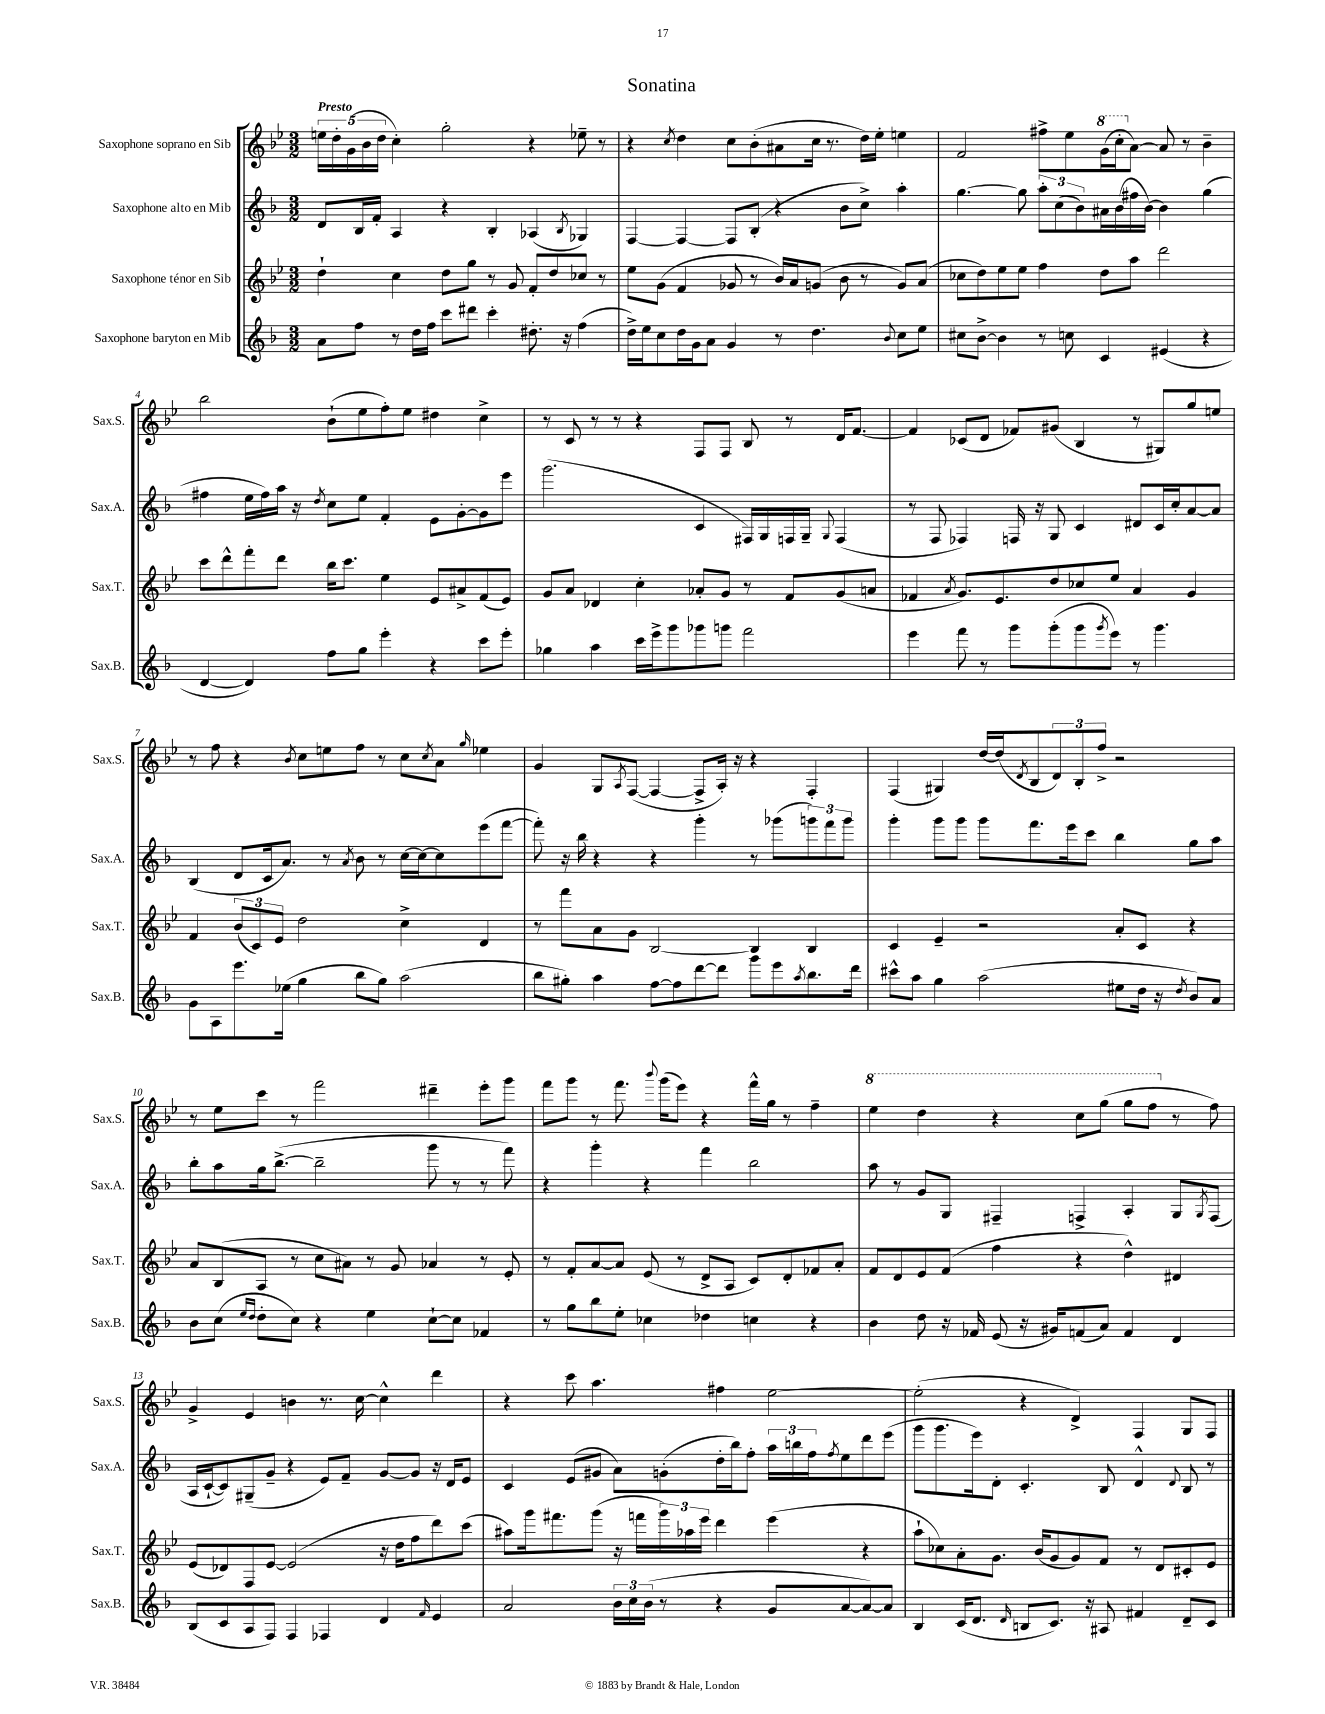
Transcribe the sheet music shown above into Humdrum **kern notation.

**kern	**kern	**kern	**kern
*staff4	*staff3	*staff2	*staff1
*clefG2	*clefG2	*clefG2	*clefG2
*k[b-]	*k[b-e-]	*k[b-]	*k[b-e-]
*M3/2	*M3/2	*M3/2	*M3/2
8a\L	4dd`\	8d/L	20ee\LL
.	.	.	20dd'\
.	.	.	(20g\
8ff\J	.	16B-/L	.
.	.	.	20b-\
.	.	16f'/JJ	.
.	.	.	20dd\JJ
8r	4cc\	4A/	4cc'\)
16dd\LL	.	.	.
16ff\JJ	.	.	.
8ccc\L	8dd\L	4r	2gg'\
8ddd#\J	8gg\J	.	.
4ccc'\	8r	4B-'/	.
.	8g/	.	.
8.dd#'\	8f'/L	(4A-/	4r
.	8dd/	.	.
16r	.	.	.
.	.	8qB-/	.
(4ff\	8cc-/J	4G-/)	8ee-~\
.	8r	.	8r
=	=	=	=
16dd^\LL)	8ee-\L	[4F/	4r
16ee\J	.	.	.
8cc\	(8g\J	.	.
.	.	.	8qcc/
16dd\L	4f/	4F/_	4dd\
16g\J	.	.	.
8a\J	.	.	.
4g/	8g-/	8F/]L	8cc\L
.	8r	(8B-'/J	(8b-'\
8r	16b-/LL)	4r	8a#\
.	16a/J	.	.
4.dd\	(8g/J	.	16cc\Jk
.	.	.	8.r
.	8b-\	8b-\L	.
.	8r	8cc^\J)	16dd\LL)
.	.	.	16ee-'\JJ
8qqb-/	.	.	.
8cc\L	8g/L)	4aa'\	4ee\
8ee\J	(8a/J	.	.
=	=	=	=
8cc#\L	8cc-\L	[4.gg\	2f/
[8b-^\J	8dd\)	.	.
4b-\]	8ee-\	.	.
.	8ee-\J	8gg\]	.
8r	4ff\	12aa'\L	8ff#^\L
.	.	(12cc\	.
8cc\	.	.	8ee-\
.	.	12b-\)	.
4c/	8dd\L	16a#\L	(16gg\L
.	.	(16b-\	16ccc'\J
.	8aa\J	16ff#\	[8a\J)
.	.	[16b-\JJ)	.
(4e#/	2ddd\	4b-\]	8a/]
.	.	.	8r
4r	.	(4gg\	4b-~\
=	=	=	=
[4d/	8ccc\L	4ff#\	2bb-\
.	8ddd^^\	.	.
4d/])	8fff'\	16ee\LL	.
.	.	16ff#\)	.
.	8ddd\J	16aa\JJ	.
.	.	16r	.
.	.	8qdd/	.
8ff\L	16bb-\LK	8cc\L	(8b-`\L
.	8.ccc\J	.	.
8gg\J	.	8ee\J	8ee-\
4eee'\	4ee-\	4f'/	8ff'\)
.	.	.	8ee-\J
4r	8e-/L	8e\L	4dd#\
.	8a#^/	[8g'\	.
8ccc\L	(8f/	8g\]	4cc^\
8eee'\J	8e-/J)	8eee\J	.
=	=	=	=
4gg-\	8g/L	(2.ggg\	8r
.	8a/J	.	8c/
4aa\	4d-/	.	8r
.	.	.	8r
16ccc\LL	4cc'\	.	4r
16eee^\J	.	.	.
8ggg\	.	.	.
8ggg-\	8a-'/L	4c/	8F/L
8ggg\J	8g/J	.	8F/J
2fff\	8r	16F#/LL)	8B-/
.	.	16G/	.
.	8f/L	16F/	8r
.	.	16G~/JJ	.
.	.	8qqG/	.
.	(8g/	(4F/	16d/LK
.	.	.	[8.f/J
.	8a/J	.	.
=	=	=	=
4eee\	4f-/	8r	4f/]
.	.	8F/	.
.	8qa/	.	.
8fff\	8.g/L)	4F-/)	(8c-/L
8r	.	.	8d/J
.	8.e-/	.	.
8ggg\L	.	16F/	8f-/L)
.	.	16r	.
(8ggg'\	8dd/	8G/	(8g#/J
8ggg\	8cc-/	4c/	4B-/
8qggg/	.	.	.
8eee\J)	8ee-/J	.	.
8r	4a/	8d#/L	8r
4.ggg\	.	16c/L	8G#/L)
.	.	16cc'/J	.
.	4g/	[8a/	8gg/
.	.	8a/]J	8ee/J
=	=	=	=
8g\L	4f/	(4B-/	8r
8A\	.	.	8ff\
8.eee\	(12b-/L	8d/L	4r
.	12c/)	.	.
.	.	16c/k	.
.	12e-/J	.	.
(16ee-\Jk	.	8.a/J)	.
.	.	.	8qb-/
4gg\	2dd\	.	8cc\L
.	.	8r	8ee\
.	.	8qa/	.
8bb-\L	.	8b-\	8ff\J
8gg\J)	.	8r	8r
(2aa\	4cc^\	[16cc\LL	8cc\L
.	.	16cc\_J	.
.	.	.	8qcc/
.	.	8cc\]	8a\J
.	.	.	16qqgg/
.	4d/	(8eee\	4ee-\
.	.	[8fff\J	.
=	=	=	=
8bb-\L	8r	8fff'\])	4g/
8gg#'\J)	8fff\L	16r	.
.	.	16bb-\	.
4aa\	8a\	4r	8G/L
.	.	.	8qA/
.	8g\J	.	([8F/J
[8ff\L	[2B-/	4r	4F/_
8ff\]	.	.	.
[8ddd\	.	4ggg'\	8F^/]L
8ddd\]J	.	.	16A'/Jk)
.	.	.	16r
8ggg\L	4B-/]	8r	4r
8eee\	.	(8ggg-\L	.
8qaa/	.	.	.
8.bb-\	4B-/	12ggg\)	4F'/
.	.	12fff\	.
.	.	12ggg\J	.
16ddd\Jk	.	.	.
=	=	=	=
8ccc#^^\L	4c/	4ggg'\	(4F/
8aa\J	.	.	.
4gg\	4e-~/	8ggg\L	4G#/)
.	.	8ggg\J	.
(2aa\	2r	8ggg\L	[16dd/LL
.	.	.	(16dd/]J
.	.	.	8qd/
.	.	8.fff\	8B-/
.	.	.	12d/)
.	.	16eee\k	.
.	.	.	12B-'/
.	.	8ccc\J	.
.	.	.	12ff^/J
8ee#\L	8a'/L	4bb-\	2r
16dd\Jk	8c/J	.	.
16r	.	.	.
8qdd/	.	.	.
8b-/L)	4r	8gg\L	.
8a/J	.	8aa\J	.
=	=	=	=
8b-\L	8a/L	8bb-'\L	8r
(8cc\J	(8B-/	8aa\	8ee-\L
16qqee/LL	.	.	.
16qqdd/JJ	.	.	.
8dd'\L	8A/J	16gg\k	8ccc\J
.	.	([8.bb-^\J	.
8cc\J)	8r	.	8r
4r	8cc\L	2bb-~\]	2fff\
.	8a#\J)	.	.
4ee\	8r	.	.
.	8g/	.	.
[8cc`\L	4a-/	8ggg\	4ddd#~\
8cc\]J	.	8r	.
4f-/	8r	8r	8eee-'\L
.	8e-'/	8fff\)	8ggg\J
=	=	=	=
8r	8r	4r	8fff\L
8gg\L	8f'/L	.	8ggg\J
8bb-\	[8a/	4ggg'\	8r
8ee'\J	8a/]J	.	8.fff\
4cc-\	(8e-/	4r	.
.	.	.	8qqbbb-/
.	.	.	(16ggg\LK
.	8r	.	8eee-\J)
4dd-\	8d^/L	4fff\	4r
.	8A/J	.	.
4cc\	8c/L)	2bb-\	16fff^^\LL
.	.	.	16gg\JJ
.	8d'/	.	8r
4r	8f-/	.	4ff~\
.	8a'/J	.	.
=	=	=	=
4b-\	8f/L	8aa\	4eee-\
.	8d/	8r	.
8dd\	8e-/	8g/L	4ddd\
16r	(8f/J	8G/J	.
16f-/	.	.	.
(8e/	4ff\	4F#~/	4r
16r	.	.	.
16g#/LK)	.	.	.
(8f/	4r	4F^/	8ccc\L
8a/J)	.	.	(8ggg\J
4f/	4dd^^\)	4A'/	8ggg\L
.	.	.	8fff\J
4d/	4d#/	8G/L	8r
.	.	8qG/	.
.	.	(8F/J	8ff\)
=	=	=	=
(8B-/L	(8e-/L	16A/LL	4g^/
.	.	[16c`/J	.
8c/	8d-/)	8c/])	.
8A/	8F/	(8G#~/	4e-/
8F/J)	[8e-/J	8g~/J	.
4F/	(2e-/]	4r	4b\
4F-/	.	8e/L)	8.r
.	.	8f~/J	.
.	.	.	[16cc\
4d/	16r	[8g/L	4cc^^\]
.	16dd\LK	.	.
.	8ff\	8g/]J	.
16qqf/	.	.	.
4e/	8ddd\)	16r	4ddd\
.	.	16d/LK	.
.	(8ccc\J	8e/J	.
=	=	=	=
2a/	8aa#\L)	4c/	4r
.	16ggg\k	.	.
.	8.fff#\	.	.
.	.	(8e/L	8ccc\
.	(8ggg\J	8g#/J	4.aa\
24b-\LL	16r	8a\L)	.
24cc\	.	.	.
.	16fff\LL	.	.
(24b-\JJ	.	.	.
8r	24ggg\)	(8g'\	.
.	24aa-\	.	.
.	24eee-\JJ	.	.
4r	4ddd\	16dd'\L	4ff#\
.	.	16bb-\J)	.
.	.	8ff'\J	.
8g/L	(4eee-\	24aa\LL	[2ee-\
.	.	24bb\	.
.	.	24ff\J	.
.	.	8qff/	.
[8a/	.	8ee\	.
8a/_)	4r	8ddd\	.
8a/]J	.	(8eee\J	.
=	=	=	=
4B-/	8aa`\L	8ggg\L	(2ee-'\]
.	8cc-\)	8.ggg\	.
(16c/LK	8a'\	.	.
8.d/J	.	16eee\k)	.
.	8.g\J	8d'\J	.
16qqd/	.	.	.
8B/L	.	4.c'/	4r
.	(16b-/LK	.	.
8.c/J)	8g/	.	.
.	8g/)	.	4d^/)
16r	.	.	.
8A#/	8f/J	8B-/	.
4f#/	8r	4d^^/	4F/
.	8d/L	.	.
.	.	8qqd/	.
8d~/L	8c#'/	8B-/	8G/L
8c/J	8e-/J	8r	8F/J
==	==	==	==
*-	*-	*-	*-
